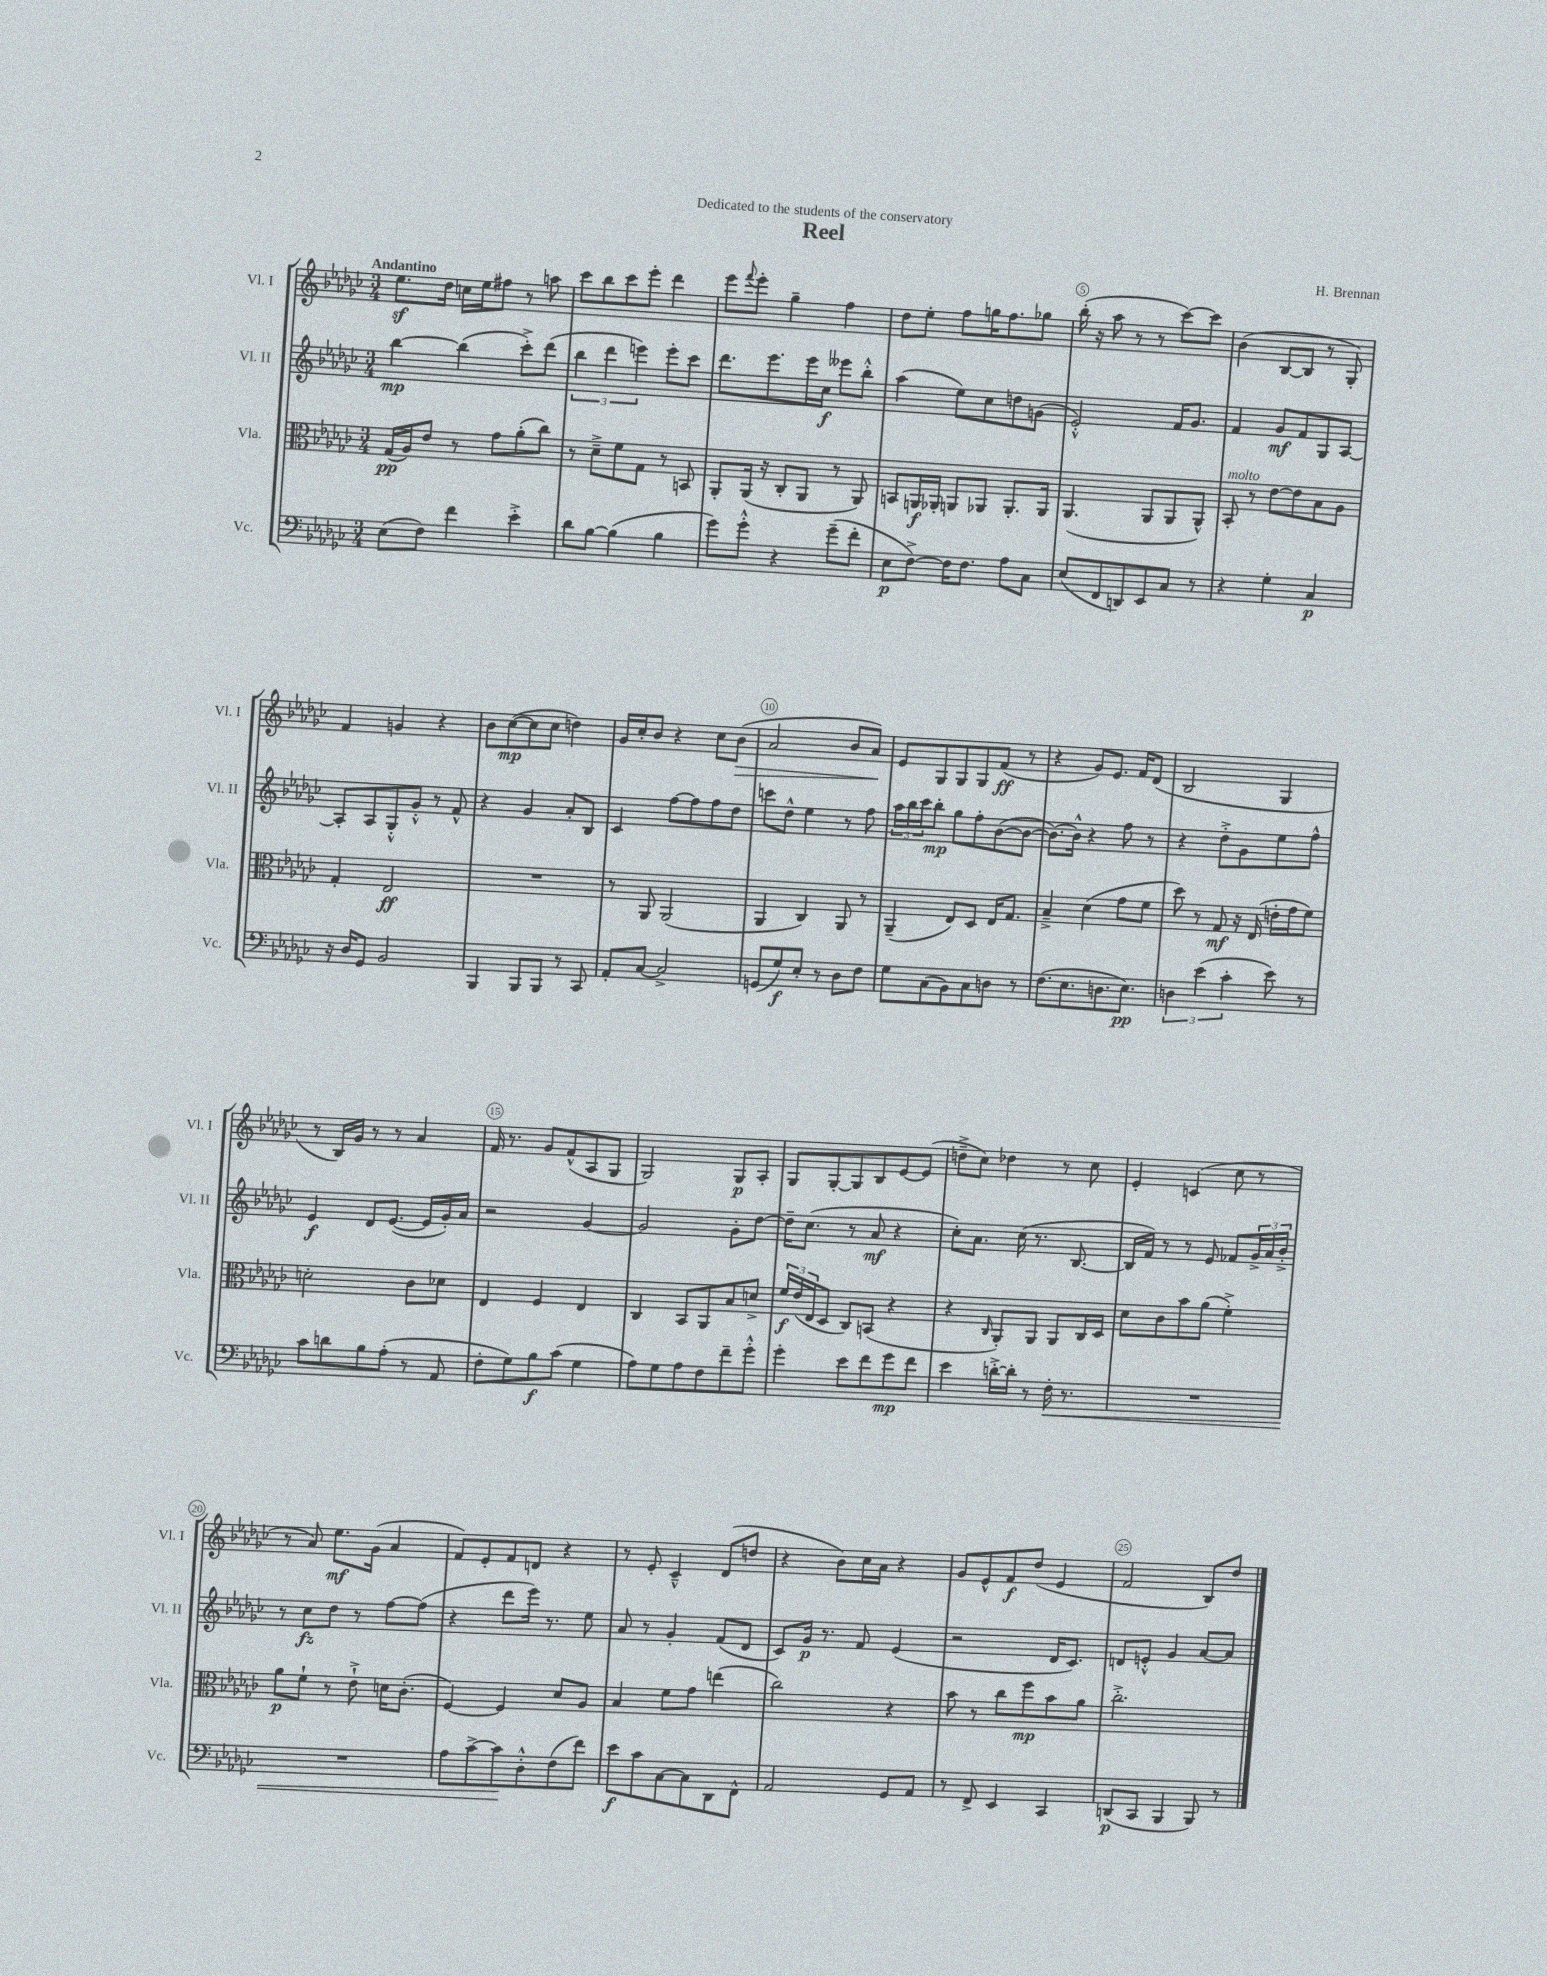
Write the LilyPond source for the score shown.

\header { title = "Reel" composer = "H. Brennan" dedication = "Dedicated to the students of the conservatory" }
<<
\new StaffGroup <<
\new Staff = "s0" \with { instrumentName = "Vl. I" shortInstrumentName = "Vl. I" } {
    \clef treble \key ges \major \numericTimeSignature \time 3/4 \tempo "Andantino"
    ees''8.\sf des''16 c''16 ees''16 fis''8 r8 a''8 |
    ces'''8 bes''8 ces'''8 ees'''8-. des'''4 |
    ees'''8 \appoggiatura { f'''8 } ees'''8-. ges''4-- f''4 |
    des''8 ees''8-. f''8 g''16 f''8. ges''8 |
    bes''16-.( r16 aes''8 r8 r8 ces'''8~) ces'''8 |
    bes'4( bes8~ bes8 r8 ges8-.) |
    f'4 g'4 r4 |
    bes'8 ces''8~\mp( ces''8 ces''8 d''4) |
    ges'16 ces''16-. bes'8 r4 ces''8 bes'8\>( |
    aes'2 bes'8 aes'8\!) |
    ees'8 ges8 ges8 ges8 f'8\ff( r8 |
    r4 ges'8) ees'8. f'16 des'8( |
    bes2 ges4 |
    r8 bes16) ges'16 r8 r8 aes'4 |
    f'16 r8. ges'8 f'8-^( aes8 ges8 |
    ges2) ges8\p aes8-. |
    ges8 ges8~-. ges8 bes8 ees'8~ ees'8( |
    d''8---> ces''8) des''4 r8 ces''8 |
    ees'4-. c'4( ces''8 r8 |
    r8 aes'8) ees''8.\mf ges'16( aes'4 |
    f'8) ees'8-. f'8 d'8 r4 |
    r8 ees'8-. ces'4---^ des'8( d''8 |
    r4 bes'8) ces''16 aes'16 r4 |
    ges'8 ees'8-^ f'8\f des''8( ees'4 |
    f'2 bes8) des''8 \bar "|." |
}
\new Staff = "s1" \with { instrumentName = "Vl. II" shortInstrumentName = "Vl. II" } {
    \clef treble \key ges \major \numericTimeSignature \time 3/4
    bes''4~\mp bes''4( ces'''8-.->) des'''8( |
    \tuplet 3/2 { bes''4 des'''4 e'''4) } e'''8-. ces'''8 |
    des'''8. ees'''8. ees'''16 ces''16\f eeses'''8 bes''8-.-^ |
    aes''4( ees''8) ces''8 d''8 g'8( |
    ees'2-.-^) f'16 ges'8. |
    f'4 ges'8\mf f'8 ges8 aes8~ |
    aes8-. aes8 ges8-.-^ ges'8-.-^ r8 f'8-^ |
    r4 ges'4 aes'8-. bes8 |
    ces'4 f''8~ f''8 f''8 des''8 |
    c'''8 des''8-^ ees''4 r8 f''8 |
    \tuplet 3/2 { aes''16 bes''16 ces'''16 } bes''8-.\mp ges''8 f''8-. bes'8~( bes'8~ |
    bes'8.~) bes'16-^ r4 f''8 r8 |
    r4 des''8-.-> ges'8 ees''8 f''8-^ |
    ees'4\f des'8 ees'8.~( ees'16 ges'16-.) aes'16 |
    r2 ges'4~ |
    ges'2 ges'8-. des''8~ |
    des''16-- ces''8.( r8 aes'8\mf r4 |
    ces''8-.) aes'8. ces''16( r8. bes8.~ |
    bes16 f'16) r8 r8 ees'8 fes'8 \tuplet 3/2 { ges'16-> aes'16 bes'16-.-> } |
    r8 ces''8\fz des''8 r8 f''8~ f''8( |
    r4 des'''8 ees'''16) r8. ees''8 |
    aes'8 r8 ges'4-. f'8( des'8 |
    ces'8) ges'16\p r8. f'8 ees'4( |
    r2 des'16 ces'8.) |
    d'8 e'8-.-^ ges'4 aes'8~ aes'8 \bar "|." |
}
\new Staff = "s2" \with { instrumentName = "Vla." shortInstrumentName = "Vla." } {
    \clef alto \key ges \major \numericTimeSignature \time 3/4
    ges16\pp( aes16) ees'8 r8 ges'8 aes'8-.( ces''8) |
    r8 des'8---> f'8 ges8 r8 b,8 |
    aes,8-. aes,16( r16 ces8-. aes,8 r8 aes,8) |
    b,8 a,16\f aes,16-. a,8 aes,8 aes,8.-. aes,16 |
    aes,4.( aes,8 aes,8 aes,8-^) |
    bes,8-.^\markup { \italic "molto" } r8 ees'8~ ees'8 bes8 aes8 |
    ges4-. ees2\ff |
    R2. |
    r8 aes,8 aes,2( |
    aes,4 ces4) aes,8 r8 |
    aes,4--( ees8) des8 ees16 ges8. |
    bes4---> des'4( ges'8 f'8 |
    des''8) r8 ges8\mf r16 ees16( e'16-. ges'16 f'8) |
    d'2-. ces'8 des'8 |
    ees4 f4 ees4 |
    ces4 bes,8 aes,8 bes8 d'8-> |
    \tuplet 3/2 { f'16\f ees'16( ees16 } des8 ces8) b,8( r4 |
    r4 \grace { ces16 } aes,8-.) aes,8 aes,8 ces16 des16 |
    des'8 ces'8 bes'8 aes'8( f'4-.->) |
    aes'8\p f'8-! r8 ees'8-!-> d'16 ces'8.-.( |
    f4~) f4 des'8 aes8 |
    bes4 f'8 ges'8 e''4( |
    ces''2) r4 |
    bes'8 r8 ces''8 f''8\mp bes'8 aes'8 |
    ces''2.-.-> \bar "|." |
}
\new Staff = "s3" \with { instrumentName = "Vc." shortInstrumentName = "Vc." } {
    \clef bass \key ges \major \numericTimeSignature \time 3/4
    ees8( f8) f'4 ees'4-.-> |
    des'8 bes8~ bes4( bes4 |
    ges'8) ges'8-.-^ r4 ges'8--( f'8-. |
    ees8\p f8~->) f16 f8. aes8 ces8 |
    ees8( f,8 d,8) ees,8 ces8 r8 |
    r4 ges4-. ces4\p |
    r16 des16 ges,8 bes,2 |
    bes,,4 bes,,8 bes,,8 r8 ces,8 |
    aes,8-. ces8~ ces2-> |
    g,8( ges8\f) ees8-. r8 des8 f8 |
    ges8 ces8( bes,8) ces8 d8 r8 |
    f8.( ees8. d8. ees8.\pp) |
    \tuplet 3/2 { d4 ees'4( ces'4-. } ees'8) r8 |
    ces'8 d'8 bes8 aes8-.( r8 aes,8 |
    f8-. ges8) bes8\f ces'8( ges4 |
    aes8) ges8 aes8 f8 f'8-- ges'8-.-^ |
    ges'4-. ees'8 f'8 ges'8\mp f'8 |
    ees'4 d'16~-.-> d'16-. r8 f16-.\< r8. |
    R2. |
    R2. |
    aes8 ces'8~-> ces'8\! des8-.-^ f8( f'8) |
    ees'8\f ces'8 ces8~ ces8 des,8 f,8-^ |
    aes,2 ges,8 aes,8 |
    r8 f,8-> ees,4 ces,4 |
    d,8\p( ces,8 bes,,4 bes,,8) r8 \bar "|." |
}
>>
>>
\layout { \context { \Score \override BarNumber.break-visibility = ##(#f #t #t) barNumberVisibility = #(every-nth-bar-number-visible 5) \override BarNumber.stencil = #(make-stencil-circler 0.1 0.3 ly:text-interface::print) } }
